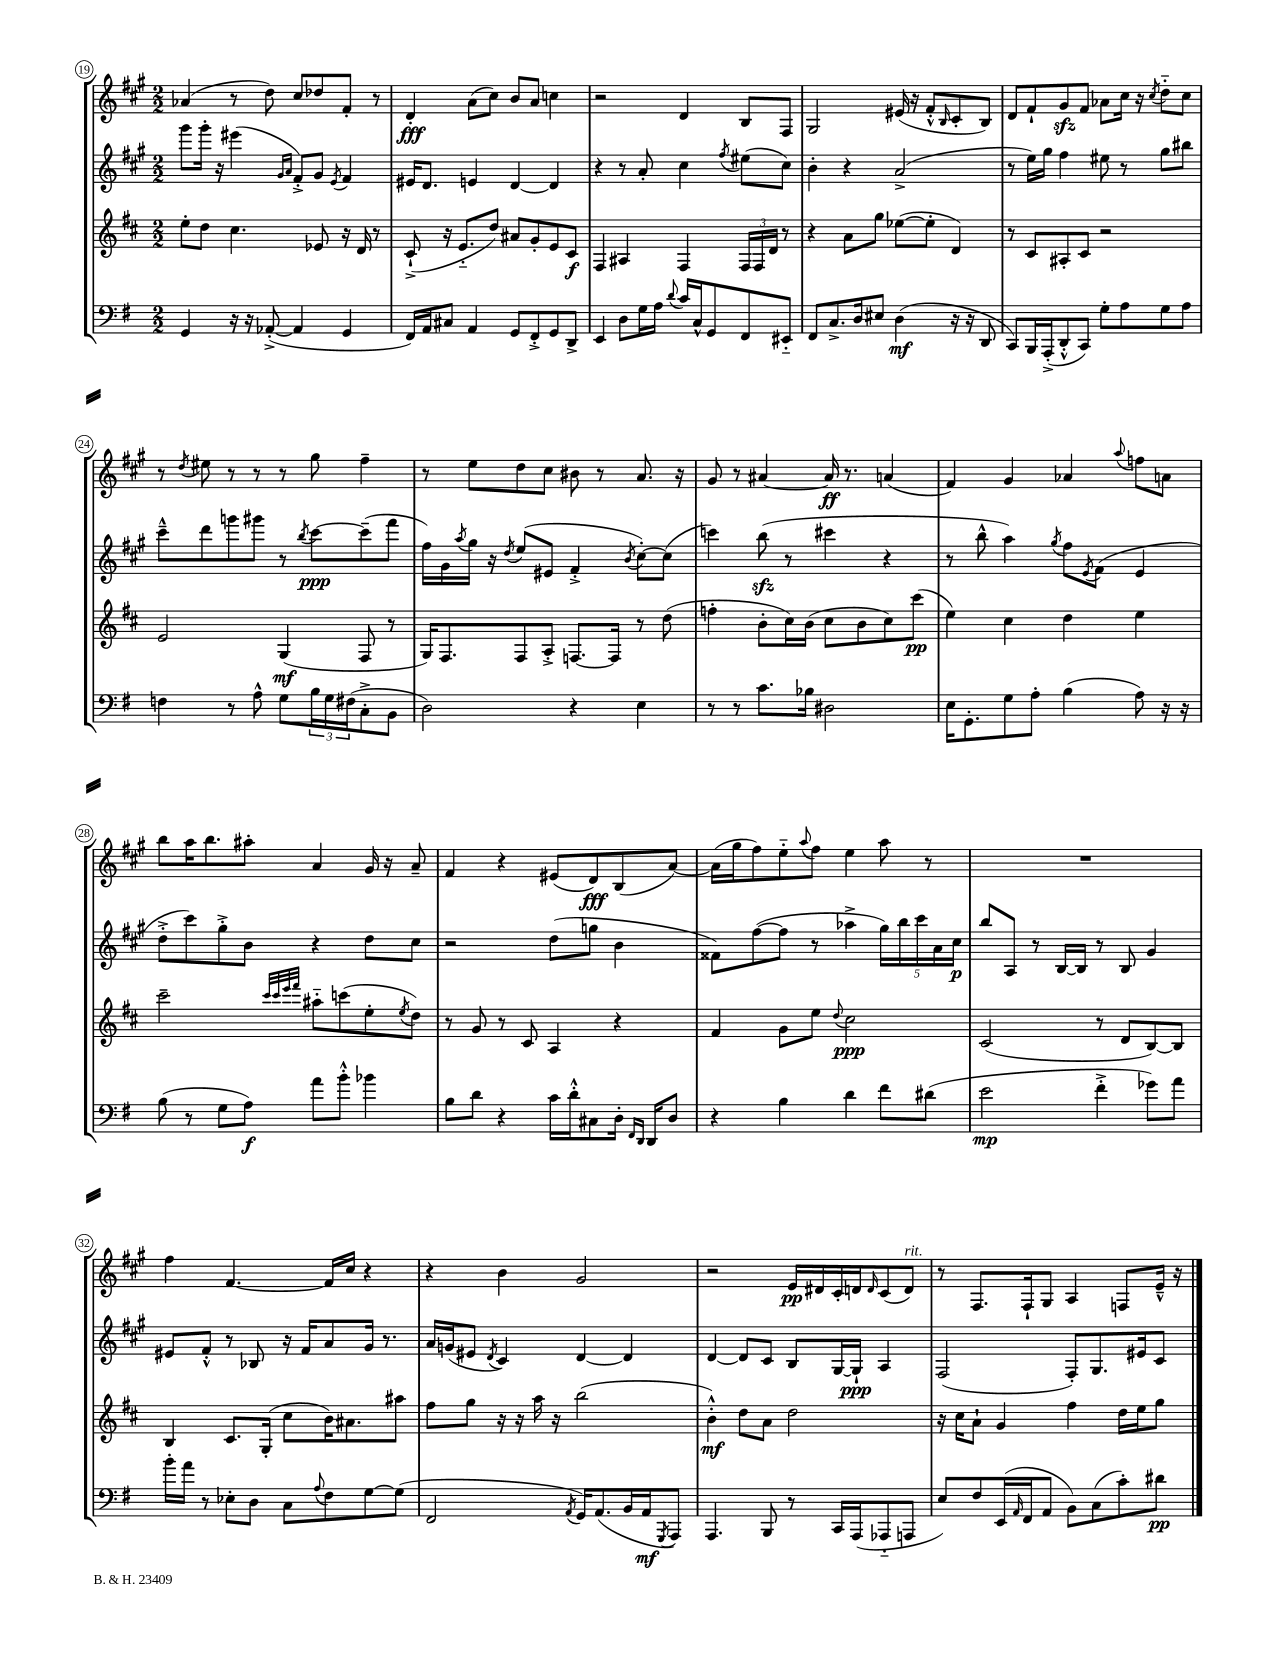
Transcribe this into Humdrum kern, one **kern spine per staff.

**kern	**kern	**kern	**kern
*staff4	*staff3	*staff2	*staff1
*clefF4	*clefG2	*clefG2	*clefG2
*k[f#]	*k[f#c#]	*k[f#c#g#]	*k[f#c#g#]
*M2/2	*M2/2	*M2/2	*M2/2
4GG/	8ee'\L	8ggg#\L	(4a-/
.	8dd\J	16ggg#'\Jk	.
.	.	16r	.
16r	4.cc#\	(4eee#\	8r
16r	.	.	.
([8AA-'^/	.	.	8dd\)
.	.	16qqg#/LL	.
.	.	16qqa/JJ	.
4AA-/]	.	8f#'^/L)	8cc#/L
.	8e-/	8g#/J	8dd-/
.	.	8qe/	.
4GG/	16r	4f#/	8f#'/J
.	16d/	.	.
.	8r	.	8r
=	=	=	=
16FF#/LL)	(8c#`^/	16e#/LK	4d'/
16AA/J	.	8.d/J	.
8C#/J	16r	.	.
.	8.e'~/L	.	.
4AA/	.	4e/	(8a\L
.	8dd/J)	.	8cc#\J)
8GG/L	8a#/L	[4d/	8b/L
8FF#'^/	8g'/	.	8a/J
8GG/	8e/	4d/]	4cc\
8DD^/J	8c#/J	.	.
=	=	=	=
4EE/	4F#/	4r	2r
8D\L	4A#/	8r	.
16G\L	.	8a'/	.
16A\JJ	.	.	.
8qqd/	.	.	.
16c/LL	4F#/	4cc#\	4d/
16C^^/J	.	.	.
8GG/	.	.	.
.	.	8qff#/	.
8FF#/	24F#/LL	(8ee#\L	8B/L
.	24F#/	.	.
.	24d/JJ	.	.
8EE#'~/J	8r	8cc#\J)	8F#/J
=	=	=	=
8FF#/L	4r	4b'\	2G#/
8.C^/	.	.	.
.	8a\L	4r	.
16D/k	.	.	.
8E#/J	8gg\J	.	.
(4D\	([8ee-\L	(2a^/	(16e#/
.	.	.	16r
.	8ee-'\]J	.	8f#'^^/L
.	.	.	16qqB/
16r	4d/)	.	8c#'/
16r	.	.	.
8DD/	.	.	8B/J)
=	=	=	=
8CC/L)	8r	8r	8d/L
16BBB/L	8c#/L	16ee\LL)	8f#`/
(16AAA'^/J	.	16gg#\JJ	.
8DD'^^/	8A#'/	4ff#\	8g#/
8CC/J)	8c#/J	.	8f#/J
8G'\L	2r	8ee#\	8a-\L
8A\	.	8r	16cc#\Jk
.	.	.	16r
.	.	.	8qcc#/
8G\	.	8gg#\L	8dd'~\L
8A\J	.	8bb#\J	8cc#\J
=	=	=	=
4F\	2e/	8ccc#~^^\L	8r
.	.	.	8qdd/
.	.	8ddd\	8ee#\
8r	.	8ggg\	8r
8A^^\	.	8ggg#\J	8r
8G\L	(4G/	8r	8r
.	.	8qbb/	.
24B\L	.	[8ccc#\L	8gg#\
24G\	.	.	.
(24F#\J	.	.	.
8C'^\	8F#/	(8ccc#~\]	4ff#~\
8BB\J	8r	8fff#\J	.
=	=	=	=
2D\)	16G/LK)	16ff#\LL)	8r
.	8.F#/	16g#\	.
.	.	8qaa/	.
.	.	16gg#\JJ	8ee\L
.	.	16r	.
.	.	8qdd/	.
.	8F#/	(8ee/L	8dd\
.	8A'^/J	8e#/J	8cc#\J
4r	[8.F/L	4f#'^/	8b#\
.	.	.	8r
.	16F/]Jk	.	.
.	.	8qb/	.
4E\	8r	[8cc#'\L)	8.a/
.	(8dd\	(8cc#\]J	.
.	.	.	16r
=	=	=	=
8r	4ff'\	4ccc\)	8g#/
8r	.	.	8r
8.c\L	8b'\L	(8bb\	[4a#/
.	16cc#\L)	8r	.
16B-\Jk	(16b\JJ	.	.
2D#\	8cc#\L	4ccc#\	16a#/]
.	.	.	8.r
.	8b\	.	.
.	8cc#\)	4r	(4a/
.	(8ccc#\J	.	.
=	=	=	=
16E\LK	4ee\)	8r	4f#/)
8.GG'\	.	.	.
.	.	8bb^^\	.
8G\	4cc#\	4aa\)	4g#/
8A'\J	.	.	.
.	.	8qgg#/	.
(4B\	4dd\	8ff#\L	4a-/
.	.	8qe/	.
.	.	(8f#\J	.
.	.	.	8qqaa/
8A\)	4ee\	4e/	8ff\L
16r	.	.	8a\J
16r	.	.	.
=	=	=	=
(8B\	2ccc#~\	8dd'^\L	8bb\L
8r	.	8ccc#\)	16aa\K
.	.	.	8.bb\
8G\L	.	8gg#'^\	.
8A\J)	.	8b\J	8aa#'\J
.	32qqccc#/LLL	.	.
.	32qqccc#/	.	.
.	32qqeee/	.	.
.	32qqfff#/JJJ	.	.
8a\L	8aa#'~\L	4r	4a/
8b'^^\J	(8ccc\	.	.
4b-\	8ee'\	8dd\L	16g#/
.	.	.	16r
.	8qee/	.	.
.	8dd\J)	8cc#\J	8a~/
=	=	=	=
8B\L	8r	2r	4f#/
8d\J	8g/	.	.
4r	8r	.	4r
.	8c#/	.	.
16c\LL	4A/	(8dd\L	(8e#/L
16d'^^\J	.	.	.
8C#\	.	8gg\J	8d/)
16D'\Jk	4r	4b\	(8B/
16qqFF#/LL	.	.	.
16qqDD/JJ	.	.	.
16DD/LK	.	.	.
8D/J	.	.	[8a/J)
=	=	=	=
4r	4f#/	8f##\L)	(16a\]LL
.	.	.	16gg#\J
.	.	([8ff#\	8ff#\)
4B\	8g\L	8ff#\]J	8ee'~\
.	.	.	8qqaa/
.	8ee\J	8r	8ff#\J
.	8qqdd/	.	.
4d\	2cc#\	4aa-^\	4ee\
8f#\L	.	20gg#\LL)	8aa\
.	.	20bb\	.
.	.	20ccc#\	.
(8d#\J	.	.	8r
.	.	20a\	.
.	.	20cc#\JJ	.
=	=	=	=
2e\	(2c#/	8bb/L	1r
.	.	8A/J	.
.	.	8r	.
.	.	[16B/LL	.
.	.	16B/]JJ	.
4f#'^\	8r	8r	.
.	8d/L	8B/	.
8g-\L)	[8B/)	4g#/	.
8a\J	8B/]J	.	.
=	=	=	=
16b'\LL	4B/	8e#/L	4ff#\
16a\JJ	.	.	.
8r	.	8f#'^^/J	.
8E-'\L	8.c#/L	8r	[4.f#/
8D\J	.	8B-/	.
.	(16G'/Jk	.	.
8C\L	8cc#\L	16r	.
.	.	16f#/LK	.
8qqA/	.	.	.
8F#\	16b\K)	8a/	16f#/]LL
.	8.a#\	.	16cc#/JJ
[8G\	.	16g#/Jk	4r
.	.	8.r	.
(8G\]J	8aa#\J	.	.
=	=	=	=
2FF#/	8ff#\L	16a/LL	4r
.	.	(16g/J	.
.	8gg\J	8e#/J	.
.	.	8qd/	.
.	16r	4c#/)	4b\
.	16r	.	.
.	16aa\	.	.
.	16r	.	.
8qAA/	.	.	.
16GG/LK)	(2bb\	[4d/	2g#/
(8.AA/	.	.	.
16BB/L	.	4d/]	.
16AA/J	.	.	.
8qGGG/	.	.	.
8AAA/J)	.	.	.
=	=	=	=
4.AAA/	4b'^^\)	[4d/	2r
.	8dd\L	8d/]L	.
8BBB/	8a\J	8c#/J	.
8r	2dd\	8B/L	16e/LL
.	.	.	16d#/
16CC/LL	.	[16G#/L	16c#'/
(16AAA/J	.	16G#`/]JJ	16d/J
.	.	.	16qqd/
8AAA-'~/	.	4A/	(8c#/
8AAA/J	.	.	8d/J)
=	=	=	=
8E/L)	16r	(2F#/	8r
.	16cc#\LK	.	.
8F#/	8a`\J	.	8.F#/L
(16EE/L	4g/	.	.
16qqAA/	.	.	.
16FF#/J	.	.	16F#`/k
8AA/J	.	.	8G#/J
8BB\L)	4ff#\	8F#'/L)	4A/
(8C\	.	8.G#/	.
8c'\)	16dd\LL	.	8F/L
.	16ee\J	16e#/k	.
8d#\J	8gg\J	8c#/J	16e~^^/Jk
.	.	.	16r
==	==	==	==
*-	*-	*-	*-
